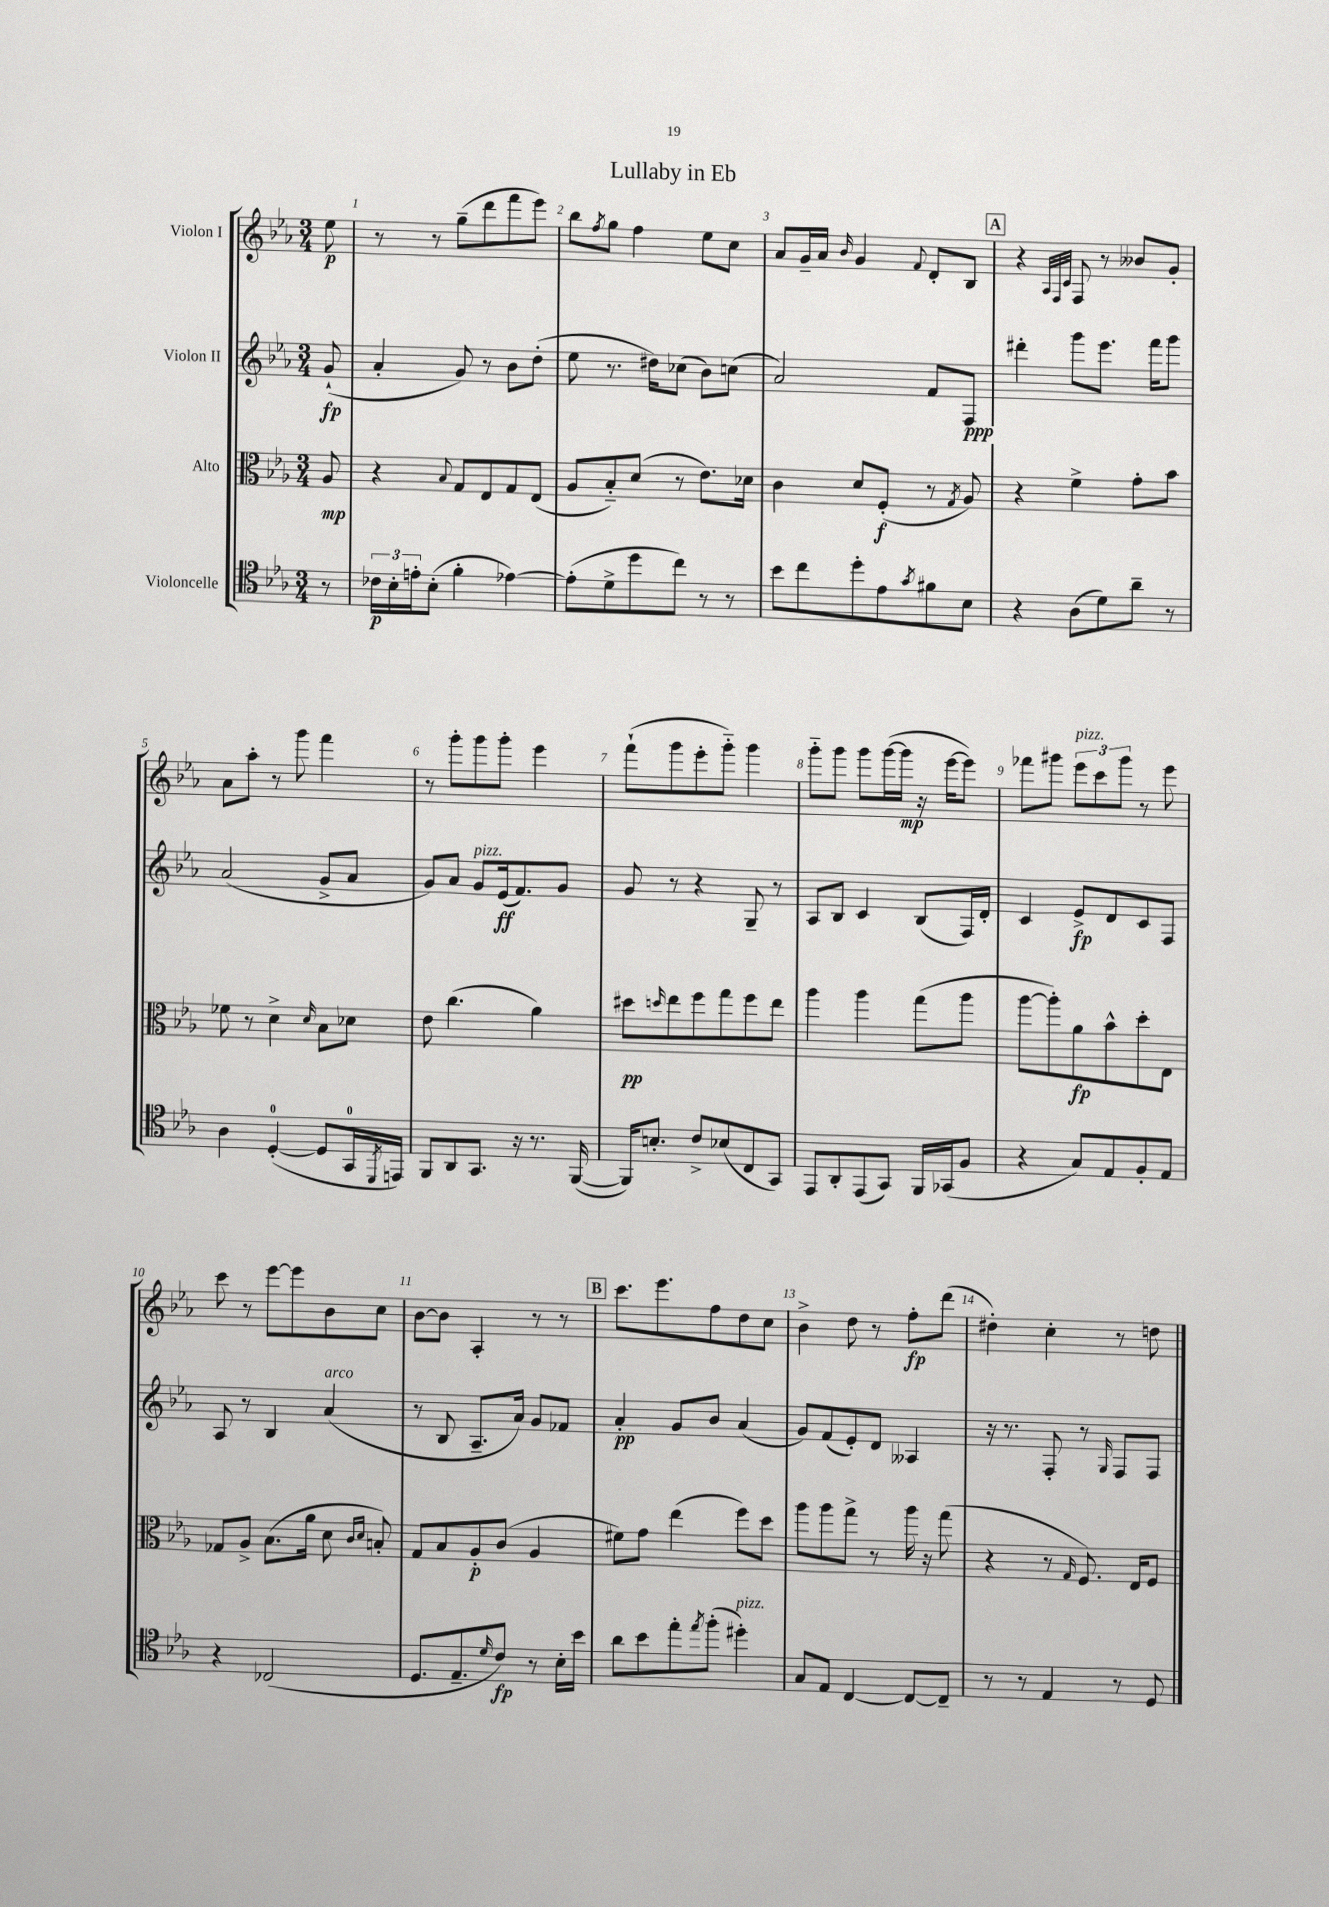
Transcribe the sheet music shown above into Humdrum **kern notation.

**kern	**kern	**kern	**kern
*staff4	*staff3	*staff2	*staff1
*clefC4	*clefC3	*clefG2	*clefG2
*k[b-e-a-]	*k[b-e-a-]	*k[b-e-a-]	*k[b-e-a-]
*M3/4	*M3/4	*M3/4	*M3/4
8r	8A-	(8g`	8ee-
=	=	=	=
24c-	4r	4a-'	8r
24B-'	.	.	.
24e'	.	.	.
(8B-'	.	.	8r
.	8qqB-	.	.
4f'	8G	8g)	(8gg~
.	8E-	8r	8ddd
[4e-)	8G	8b-	8fff
.	(8E-	(8dd'	8eee-)
=	=	=	=
(8e-']	8A-	8ee-	8bb-
.	.	.	8qff
8d^	8B-'~)	8.r	8gg
8dd	(8d	.	4ff
.	.	16dd#)	.
8cc)	8r	(8cc-	.
8r	8.e-)	8b-)	8ee-
8r	.	(8cc	8cc
.	16d-	.	.
=	=	=	=
8b-	4c	2a-)	8a-
8cc	.	.	16g~
.	.	.	16a-
.	.	.	16qqb-
8dd'	8d	.	4g
8e-	(8F'	.	.
8qg	.	.	8qqf
8f#	8r	8f	8d'
.	8qG	.	.
8B-	8A-)	8F	8B-
=	=	=	=
4r	4r	4ddd#'	4r
.	.	.	32qqA-
.	.	.	32qqF
.	.	.	32qqc
(8A-	4f^	8ggg	8F
8d)	.	8.eee-	8r
8a-~	8g'	.	8b--
.	.	16fff	.
8r	8b-	8ggg	8g'
=	=	=	=
4A-	8f-	(2a-	8a-
.	8r	.	8aa-'
([4D'	4d^	.	8r
.	.	.	8ggg
.	16qqd	.	.
8D]	8B-	8g^	4fff
16GG	8d-	8a-	.
8qDD	.	.	.
16EE)	.	.	.
=	=	=	=
8FF	8e-	8g)	8r
8AA-	(4.cc	8a-	8ggg'
8.GG	.	8g	8ggg
.	.	(16e-	8ggg'
16r	.	8.f)	.
8.r	4a-)	.	4eee-
.	.	8g	.
([16FF	.	.	.
=	=	=	=
16FF])	8dd#	8g	(8fff`
8.B'	.	.	.
.	16qqdd	.	.
.	8ee-	8r	8ggg
8c^	8ff	4r	8eee-'
(8B-	8gg	.	8ggg'~)
8C	8ff	8G~	4ggg
8GG)	8ee-	8r	.
=	=	=	=
8EE-	4aa-	8A-	8ggg'~
8AA-'	.	8B-	8ggg
(8EE-	4aa-	4c	8ggg
8GG)	.	.	([16ggg
.	.	.	16ggg]
16FF	(8gg	(8B-	16r
(16GG-	.	.	[16eee-
8F	8aa-	16F)	8eee-])
.	.	16d'	.
=	=	=	=
4r	[8aa-	4c	8fff-
.	8aa-'])	.	8ggg#
8G)	8a-	8e-^	12eee-
.	.	.	12ccc
8E-	8b-^^	8d	.
.	.	.	12ggg#
8F'	8dd'	8c	8r
8E-	8E-	8F	8eee-
=	=	=	=
4r	8G-	8A-	8ccc
.	8A-^	8r	8r
(2C-	(8.B-	4B-	[8eee-
.	.	.	8eee-]
.	16a-	.	.
.	8d	(4a-	8b-
.	16qqc	.	.
.	16qqd	.	.
.	8B')	.	8cc
=	=	=	=
8.D	8G	8r	[8b-
.	8B-	8B-	8b-]
8.E-~	.	.	.
.	8A-'	8.A-~	4A-'
16qqd	.	.	.
8c)	(8c	.	.
.	.	16a-)	.
8r	4A-	8g	8r
16B-'	.	8f-	8r
16b-	.	.	.
=	=	=	=
8a-	8f#)	4a-'	8.ccc
8b-	8g	.	.
.	.	.	8.eee-
8ee-'	(4ee-	8g	.
8qee-	.	.	.
(8ff'	.	8b-	8ff
4dd#')	8ff)	(4a-	8dd
.	8dd	.	8cc
=	=	=	=
8G	8aa-	8g)	4b-^
8E-	8aa-	(8f	.
[4C	8gg^	8e-')	8dd
.	8r	8d	8r
8C_	16aa-	4A--	8ff'
.	16r	.	.
8C~]	(8gg	.	(8ddd
=	=	=	=
8r	4r	16r	4dd#')
.	.	8.r	.
8r	.	.	.
4E-	8r	8F'	4cc'
.	16qqG	.	.
.	8.F)	8r	.
.	.	16qqG	.
8r	.	8F	8r
.	16E-	.	.
8D	8F	8F	8dd
==	==	==	==
*-	*-	*-	*-
